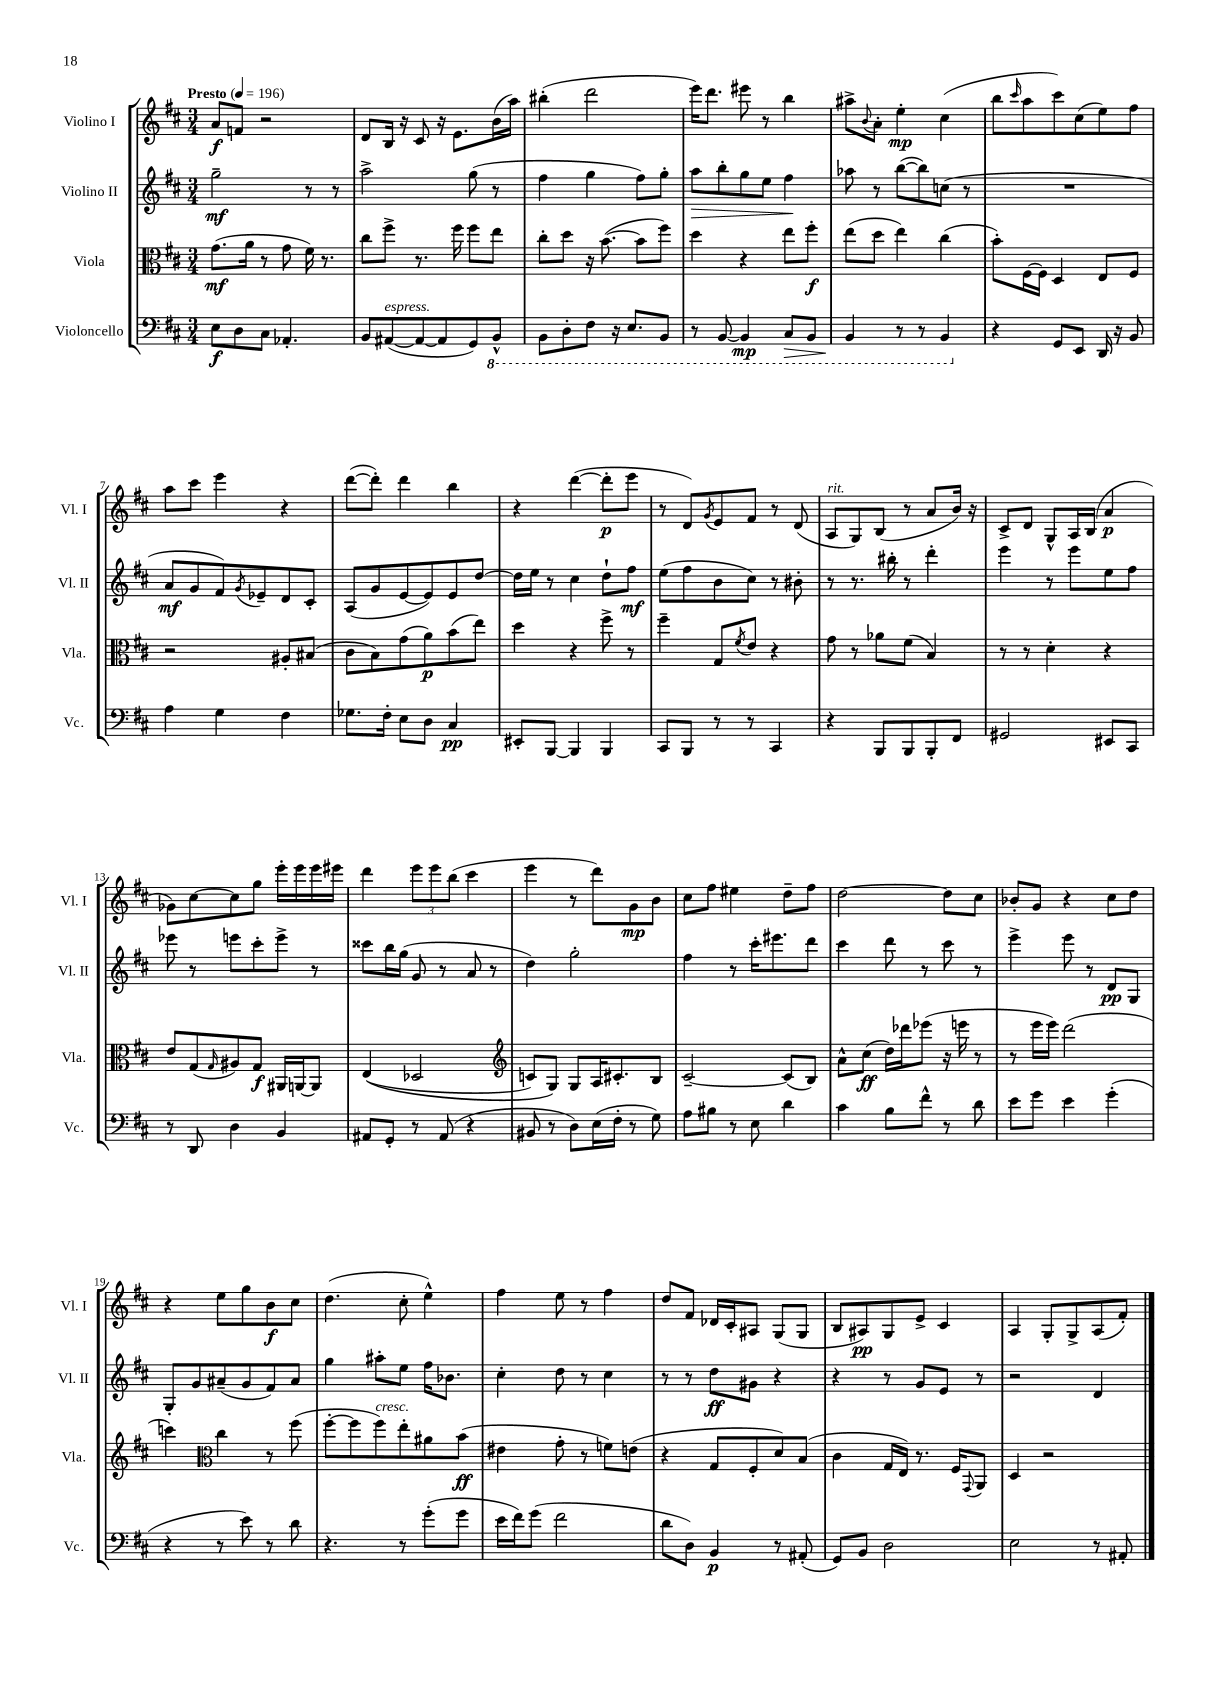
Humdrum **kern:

**kern	**kern	**kern	**kern
*staff4	*staff3	*staff2	*staff1
*clefF4	*clefC3	*clefG2	*clefG2
*k[f#c#]	*k[f#c#]	*k[f#c#]	*k[f#c#]
*M3/4	*M3/4	*M3/4	*M3/4
*MM196	*MM196	*MM196	*MM196
8E	(8.g	2gg~	8a
8D	.	.	8f
.	16a	.	.
8C#	8r	.	2r
4.AA-'	8g	.	.
.	16f#)	8r	.
.	8.r	.	.
.	.	8r	.
=	=	=	=
8BB	8cc#	2aa^	8d
([8AA#	8ff#^	.	16B
.	.	.	16r
8AA#_	8.r	.	8c#
8AA#]	.	.	16r
.	16ff#	.	8.e
8GG)	8ff#	(8gg	.
8BBB^^	8ee	8r	(16b
.	.	.	16aa)
=	=	=	=
8BBB	8cc#'	4ff#	(4bb#'
8DD'	8dd	.	.
8FF#	16r	4gg	2ddd
.	([8.b	.	.
16r	.	.	.
8.EE	.	.	.
.	8b]	8ff#)	.
8BBB	8ff#)	8gg'	.
=	=	=	=
8r	4dd	8aa	16eee)
.	.	.	8.ddd
[8BBB	.	8bb'	.
4BBB]	4r	8gg	8eee#
.	.	8ee	8r
8CC#	8ee	4ff#	4bb
8BBB	8ff#'	.	.
=	=	=	=
4BBB	(8ee	8aa-	8aa#^
.	.	.	8qqb
.	8dd	8r	8a'
8r	4ee)	([8bb	4ee'
8r	.	8bb])	.
4BBB	(4cc#	(8cc	(4cc#
.	.	8r	.
=	=	=	=
4r	8b')	2.r	8bb
.	.	.	16qqccc#
.	[16F#	.	8aa
.	16F#]	.	.
8GG	4D	.	8ccc#)
8EE	.	.	(8cc#
16DD	8E	.	8ee)
16r	.	.	.
8BB	8F#	.	8ff#
=	=	=	=
4A	2r	8a	8aa
.	.	8g	8ccc#
4G	.	8f#)	4eee
.	.	8qg	.
.	.	8e-~	.
4F#	8A#'	8d	4r
.	(8B#	8c#'	.
=	=	=	=
8.G-	8c#	(8A	([8ddd
.	8B)	8g	8ddd'])
16F#'	.	.	.
8E	(8g	[8e	4ddd
8D	8a)	8e])	.
4C#	(8b	8e	4bb
.	8ee)	[8dd	.
=	=	=	=
8EE#'	4dd	16dd]	4r
.	.	16ee	.
[8BBB	.	8r	.
4BBB]	4r	4cc#	([4ddd
4BBB	8ff#^	8dd`	8ddd']
.	8r	8ff#	8eee
=	=	=	=
8CC#	4ff#~	(8ee	8r
8BBB	.	8ff#	8d)
.	.	.	8qg
8r	8G	8b	8e
.	8qf#	.	.
8r	8e	8cc#)	8f#
4CC#	4r	8r	8r
.	.	8b#'	(8d
=	=	=	=
4r	8g	8r	8A
.	8r	8.r	8G)
8BBB	8a-	.	(8B
.	.	16bb#'	.
8BBB	(8f#	8r	8r
8BBB'	4B)	4ddd'	8a
8FF#	.	.	16b)
.	.	.	16r
=	=	=	=
2GG#	8r	4eee	8c#^
.	8r	.	8d
.	4d'	8r	8G^^
.	.	8eee	16A
.	.	.	(16B
8EE#	4r	8ee	4a
8CC#	.	8ff#	.
=	=	=	=
8r	8e	8eee-	8g-)
8DD	(8G	8r	[8cc#
.	16qqG	.	.
4D	8A#)	8eee	8cc#]
.	8G	8ccc#'	8gg
4BB	16AA#	8eee^	16eee'
.	[16AA	.	16eee
.	8AA]	8r	16eee
.	.	.	16eee#
=	=	=	=
8AA#	&((4E	8ccc##	4ddd
8GG'	.	16bb	.
.	.	(16gg	.
8r	2D-	8g	12eee
.	.	.	12eee
(8AA#	.	8r	.
.	.	.	(12bb
4r	.	8a	4ccc#
.	.	8r	.
=	=	=	=
*	*clefG2	*	*
8BB#	8c)	4dd)	4eee
8r	8G&)	.	.
8D)	8G	2gg'	8r
(16E	16A	.	8ddd)
16F#'	8.c#'	.	.
8r	.	.	8g
8G)	8B	.	8b
=	=	=	=
8A	[2c#~	4ff#	8cc#
8B#	.	.	8ff#
8r	.	8r	4ee#
8E	.	16ccc#'	.
.	.	8.eee#	.
4d	(8c#]	.	8dd~
.	8B)	8ddd	8ff#
=	=	=	=
4c#	8a^^	4ccc#	[2dd
.	(8cc#	.	.
8B	16dd)	8ddd	.
.	16ddd-	.	.
8f#^^	(8eee-	8r	.
8r	16r	8ccc#	8dd]
.	16eee	.	.
8d	8r	8r	8cc#
=	=	=	=
8e	8r	4eee^	8b-'
8g	16eee	.	8g
.	16eee)	.	.
4e	(2ddd	8eee	4r
.	.	8r	.
(4g'	.	8d	8cc#
.	.	8G	8dd
=	=	=	=
4r	4ccc)	8G'	4r
.	.	8g	.
*	*clefC3	*	*
8r	4cc#	(8a#~	8ee
8e)	.	8g	8gg
8r	8r	8f#)	8b
8d	(8ff#	8a#	8cc#
=	=	=	=
4.r	[8ff#'	4gg	(4.dd
.	8ff#]	.	.
.	8ff#)	8aa#'	.
8r	8ee'	8ee	8cc#'
(8g'	8a#	16ff#	4ee^^)
.	.	8.b-	.
8g	(8b	.	.
=	=	=	=
16e	4e#	4cc#'	4ff#
16f#)	.	.	.
(8g	.	.	.
2f#	8g'	8dd	8ee
.	8r	8r	8r
.	8f)	4cc#	4ff#
.	(8e	.	.
=	=	=	=
8d	4r	8r	8dd
8D)	.	8r	8f#
4BB	8G	8dd	16d-
.	.	.	16c#'
.	8F#'	8g#	8A#
8r	8d)	4r	(8G
(8AA#'	(8B	.	8G
=	=	=	=
8GG)	4c#	4r	8B
8BB	.	.	8A#)
2D	16G	8r	8G
.	16E)	.	.
.	8.r	8g	8e^
.	.	8e	4c#
.	16F#	.	.
.	8qqGG	.	.
.	8AA	8r	.
=	=	=	=
2E	4D	2r	4A
.	2r	.	8G'
.	.	.	8G^
8r	.	4d	(8A
8AA#'	.	.	8f#')
==	==	==	==
*-	*-	*-	*-
